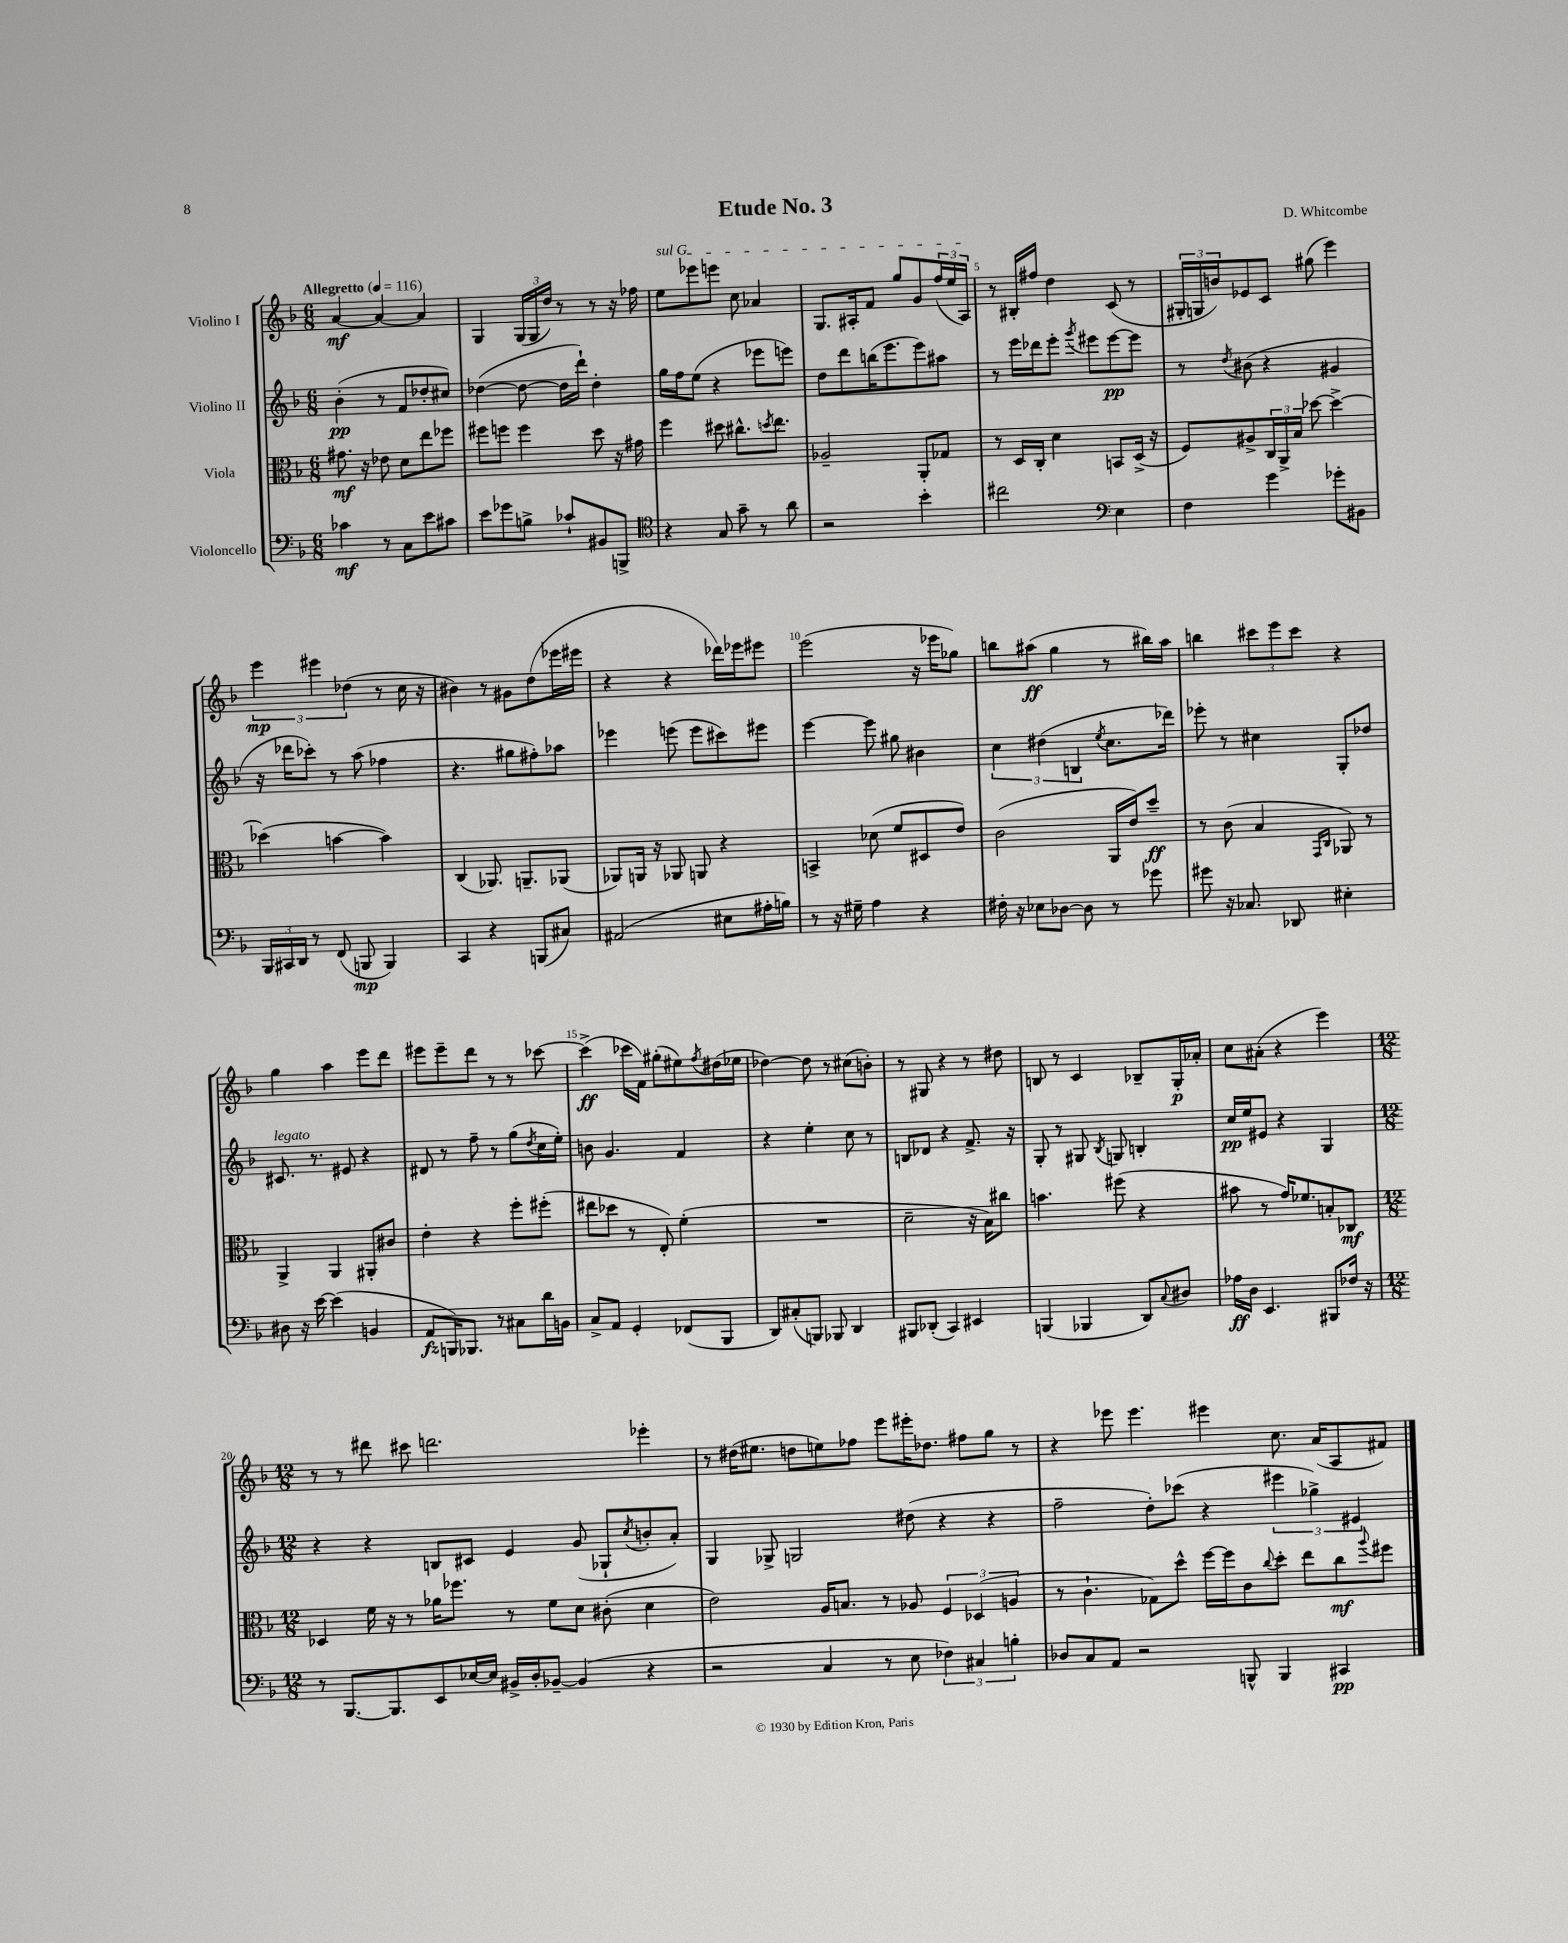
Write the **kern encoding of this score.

**kern	**kern	**kern	**kern
*staff4	*staff3	*staff2	*staff1
*clefF4	*clefC3	*clefG2	*clefG2
*k[b-]	*k[b-]	*k[b-]	*k[b-]
*M6/8	*M6/8	*M6/8	*M6/8
*MM116	*MM116	*MM116	*MM116
4c-	8.g#	(4b-'	[4a
.	16r	.	.
8r	8e-	8r	4a_
8C	8d	8f	.
8e	8ee	8dd-'	4a]
8c#	8ff-	8cc#)	.
=	=	=	=
8e	8ff#	([4dd-	4G
8g-	8ff	.	.
8B^	4ff	8dd-_	(24G
.	.	.	24G
.	.	.	24dd)
8c-`	.	16dd-]	8r
.	.	16ddd`)	.
8BB#	8dd	4dd-'	8r
8BBB^	16r	.	16r
.	16g#	.	16ff-
=	=	=	=
*clefC4	*	*	*
4r	4ff	16gg	8ee
.	.	16ff	.
.	.	(8ee	8eee-
8G	8dd#	4r	8eee
8g~	8.cc#^^	.	8cc
8r	.	8eee-	4a-
.	8qdd	.	.
.	8.ee	.	.
8a	.	8eee)	.
=	=	=	=
2r	2A-~	8dd	8.G
.	.	8ddd	.
.	.	.	16A#'
.	.	(16bb	8f
.	.	8.eee	.
.	.	.	8gg
4b-'	8AA'	8eee)	8g
.	8G-	8aa#	(24ff
.	.	.	24ee
.	.	.	24A#)
=	=	=	=
2cc#	8r	8r	8r
.	16D	16eee	16B#'
.	16C'	16ddd-	16ff#
.	4d	8eee'	4dd
.	.	8qggg	.
.	.	8eee#	.
*clefF4	*	*	*
4E	8BB	[8eee#	(8c
.	(16D^	8eee#]	8r
.	16r	.	.
=	=	=	=
4F	8F)	8r	24G#'
.	.	.	24G
.	.	.	24b)
.	.	8qdd	.
.	8A#^	(8b#	8e-
4g	24C	4r	8c
.	24AA^	.	.
.	24B-	.	.
.	[8dd-	.	(8gg#
8g-'	4dd-^_	4g#	4eee)
8BB#	.	.	.
=	=	=	=
24BBB-	(4dd-]	16r	6eee
24CC#	.	.	.
.	.	16ddd-	.
24DD	.	.	.
8r	.	8ccc-')	.
.	.	.	6eee#
(8FF	[4b	8r	.
.	.	.	(6dd-
8BBB	.	(8aa	.
4BBB)	4b])	4ff-	8r
.	.	.	16cc
.	.	.	16r
=	=	=	=
4CC	(4C	4.r	4b#)
4r	8.AA-)	.	8r
.	.	8gg#	8g#
.	8.AA~	.	.
(8BBB	.	8ff#')	(8dd
8C#)	(8AA-	8aa-	16eee-
.	.	.	16eee#
=	=	=	=
(2AA#	8AA-)	4eee-	4r
.	16AA	.	.
.	16r	.	.
.	8AA-	(8eee	4r
.	8AA	8eee	.
8E#	4r	8ccc#)	16ddd-)
.	.	.	16eee-
16A#'	.	8eee#	8eee#
16B)	.	.	.
=	=	=	=
8r	4BB^	[4eee	(2eee
16r	.	.	.
16G#~	.	.	.
4A	(8d-	8eee]	.
.	8f	8gg#	.
4r	8D#	4b#	16r
.	.	.	16eee-
.	8e)	.	8gg-)
=	=	=	=
16F#'	(2c	6cc	8bb
16r	.	.	.
8E-	.	.	(8aa#
.	.	(6dd#	.
[8D-	.	.	4gg
.	.	6B	.
8D-]	.	.	.
.	.	8qee	.
8r	16AA	8.cc	8r
.	16e)	.	.
8g-	8dd~	.	16bb#)
.	.	16ddd-)	16aa#
=	=	=	=
8g#	8r	8eee-'	4bb
16r	(8c	8r	.
8.C-	.	.	.
.	4B-	4cc#	12ccc#
.	.	.	12eee
8DD-	.	.	.
.	.	.	12ccc#
.	16qqGG	.	.
.	16qqC	.	.
4E#'	8AA-)	8G'	4r
.	8r	8dd-	.
=	=	=	=
8D#	4AA^	8.c#	4gg
16r	.	.	.
[16e	.	8.r	.
(4e]	4AA	.	4aa
.	.	8e#	.
4BB	8AA#'	4r	8eee
.	8c#	.	8ddd
=	=	=	=
8AA	4e'	8d#	8eee#
16BBB)	.	8r	8eee#~
8.BBB-	.	.	.
.	4r	8ff~	8ddd
8r	.	8r	8r
8C#	8ff'	(8gg	8r
.	.	8qdd	.
16d	(8ff#'	16cc	[8ccc-
16BB	.	16ee')	.
=	=	=	=
8C^	8ee#	8b	(4ccc-^]
8AA	8dd-	4.g	.
4GG'	8r	.	16ccc-
.	.	.	16f)
.	8E')	.	(8gg#'
(8FF-	(4f'	4f	8ee#)
.	.	.	8qff
8BBB-	.	.	(16dd#
.	.	.	16ee-
=	=	=	=
8DD)	2.r	4r	[4dd-)
(8C#'	.	.	.
8BBB)	.	4ee'	8dd-]
8BBB-	.	.	8r
4DD	.	8cc	(8cc#
.	.	8r	8b')
=	=	=	=
8BBB#	2d~	8B	8r
(8DD-'	.	8d-	8G#
4CC)	.	4r	4r
4EE#	16r	8.f^	8r
.	16B-)	.	.
.	8cc#	.	8dd#
.	.	16r	.
=	=	=	=
(4BBB	4.b	8G'	8B
.	.	8r	8r
4BBB-	.	8G#	4c
.	.	8qB-	.
.	(8ff#	8G	.
8DD)	4r	4B'	8B-~
8qqC	.	.	.
8D#	.	.	16G'
.	.	.	16a-'
=	=	=	=
16A-	8b#	16cc	8cc
16D	.	16ee	.
4.EE	8r	8e#	(8a#'
.	16g)	4r	4r
.	8.f-	.	.
8BBB#	8B'	4G	4eee)
16F-	8C-	.	.
16r	.	.	.
=	=	=	=
*M12/8	*M12/8	*M12/8	*M12/8
8r	4D-	4r	8r
[8.BBB-	.	.	8r
.	16f	4r	8ddd#
8.BBB-]	16r	.	.
.	8r	.	8ccc#
8EE	16a-	8B	2.ddd
.	8.ff-	.	.
[16E-	.	8c#	.
16E-]	.	.	.
16BB#^	8r	4e	.
16D'	.	.	.
[8BB-~	8f	.	.
(4BB-]	8d	(8g	.
.	(8c#'	8G-`	.
.	.	8qcc	.
4r	4d	8b'	4eee-'
.	.	8a')	.
=	=	=	=
2r	2e)	4G	8r
.	.	.	(16dd#
.	.	.	8.ee#
.	.	8G-^	.
.	.	2G	8dd
4C	16A	.	8ee)
.	8.B	.	.
.	.	.	8ff-
8r	8r	.	8eee
8E	8A-	(8dd#	16eee#'
.	.	.	8.dd-
6F-)	6F	4r	.
.	.	.	8ff#
6C#	(6D-	.	.
.	.	4r	8gg
6B'	6A	.	.
.	.	.	8r
=	=	=	=
8D-	8r	2ff~	4r
8C	4.c`	.	.
8AA	.	.	8eee-
2r	.	.	4.eee-
.	8G-)	8dd')	.
.	8dd^^	(8ccc-	.
.	[16ff	4r	4eee#
.	16ff]	.	.
8BBB^^	8c	.	.
.	8qqcc	.	.
4BBB	8dd'	6eee#	8.cc
.	8ee	.	.
.	.	6gg-^)	.
.	.	.	(16a
4CC#	8cc	.	8A
.	.	6e#	.
.	8qqaa	.	.
.	8ff#	.	8f#)
==	==	==	==
*-	*-	*-	*-
